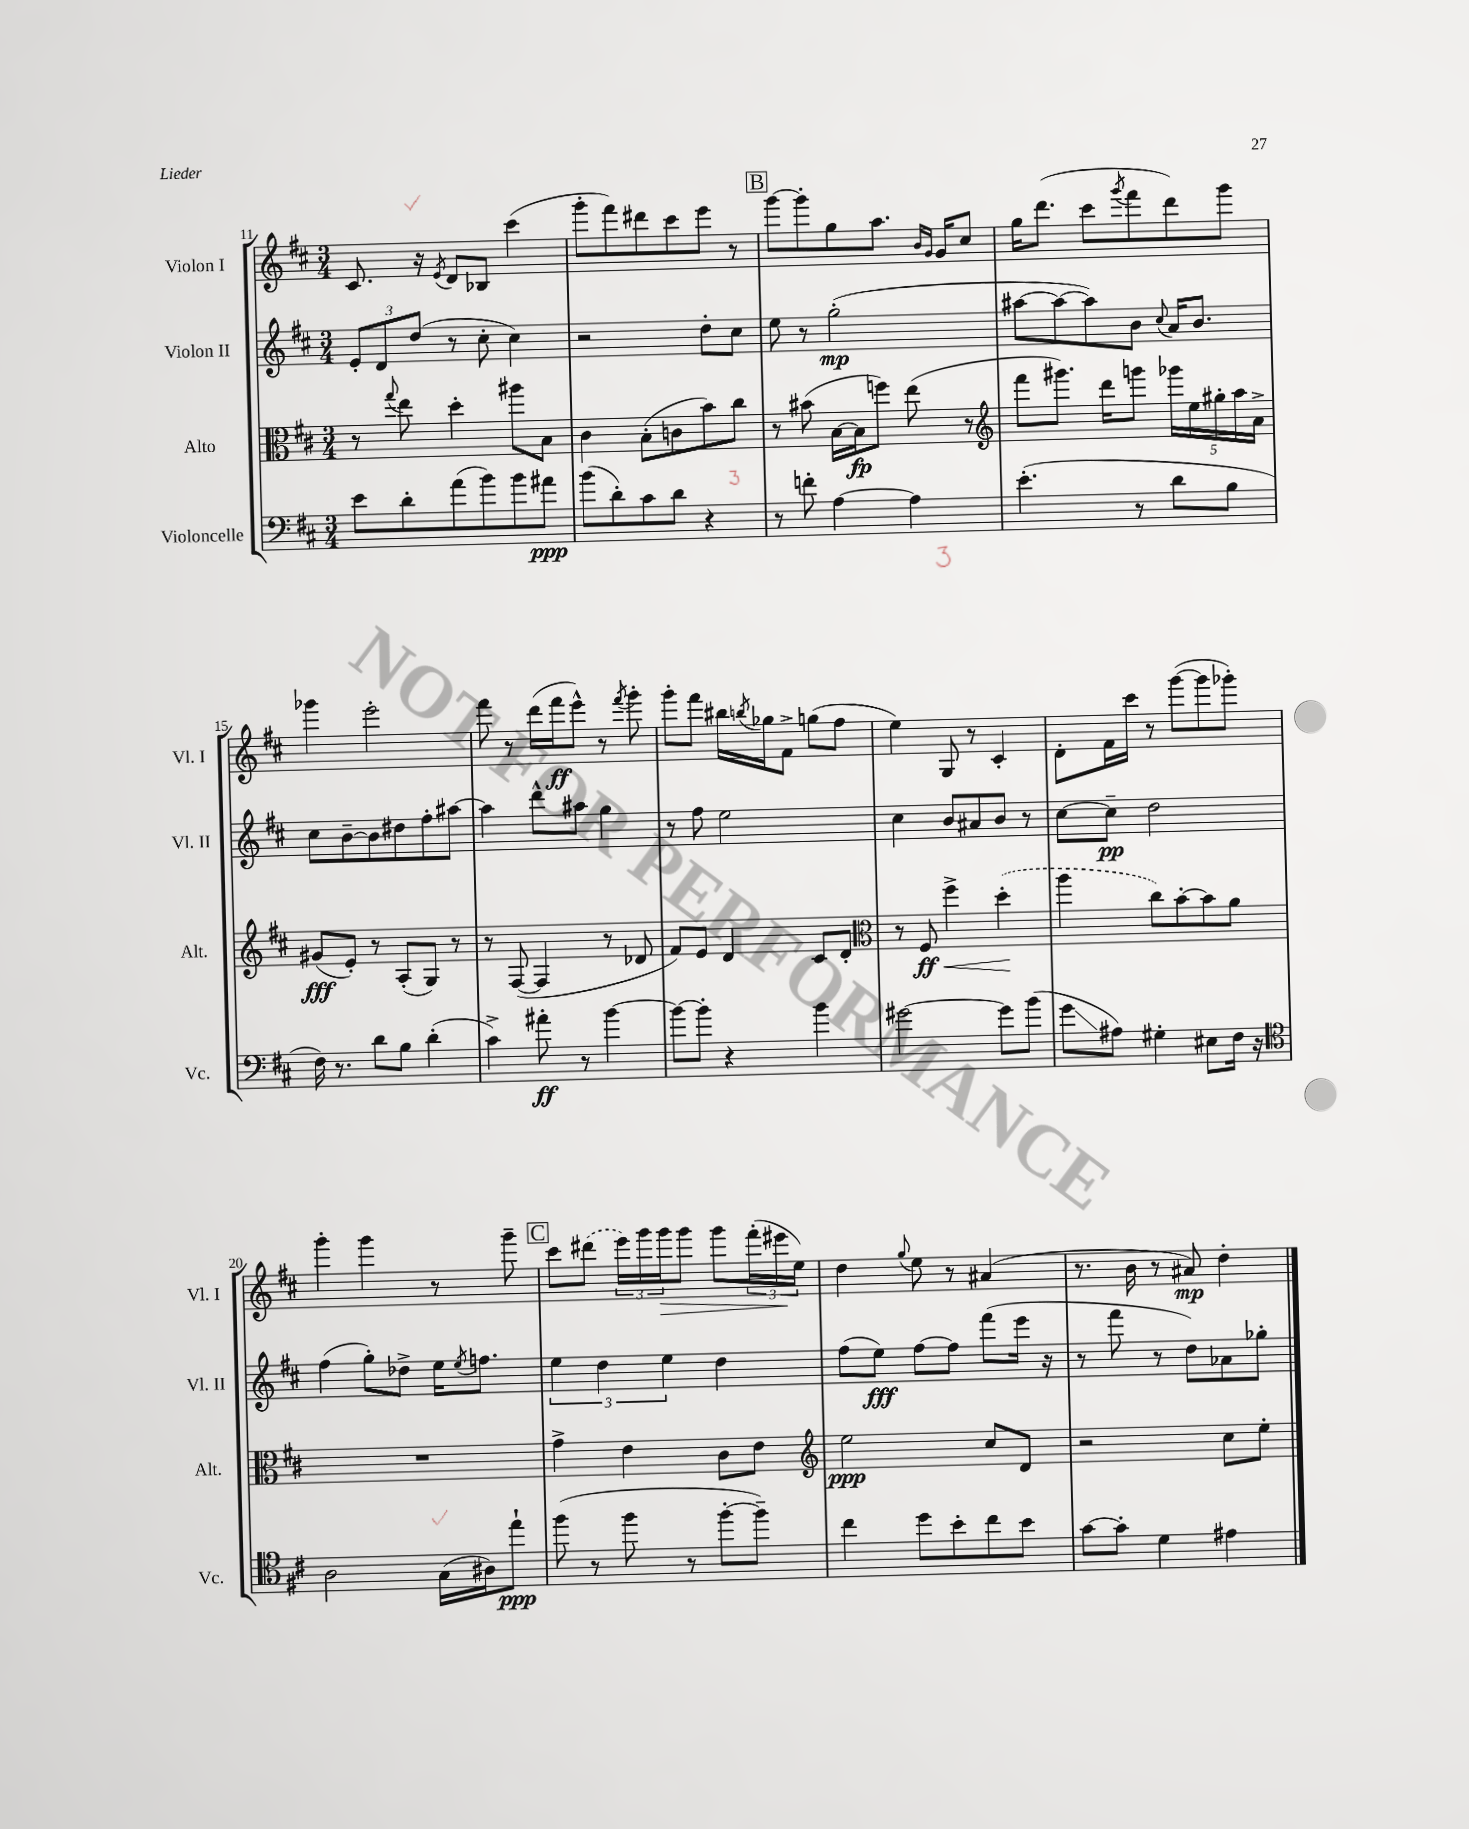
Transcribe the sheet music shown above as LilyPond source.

<<
\new StaffGroup <<
\new Staff = "s0" \with { instrumentName = "Violon I" shortInstrumentName = "Vl. I" } {
    \clef treble \key d \major \numericTimeSignature \time 3/4
    cis'8. r16 \acciaccatura { e'8 } d'8 bes8 cis'''4( |
    g'''8-. fis'''8) dis'''8 cis'''8 e'''8 r8 |
    \mark \markup { \box "B" } g'''8~ g'''8-. g''8 a''8. \grace { b'16 g'16 } g'16 cis''8 |
    g''16 d'''8.( cis'''8 \acciaccatura { g'''8 } fis'''8 d'''8) g'''8 |
    ges'''4 e'''2-. |
    fis'''8 r8 d'''16( fis'''16\ff e'''8-^) r8 \acciaccatura { fis'''8 } g'''8-. |
    g'''8-. fis'''8 bis''16 \acciaccatura { b''8 } ges''16 fis'8-> g''8( fis''8 |
    e''4) g8 r8 cis'4-. |
    d'8-. fis'16 cis'''16 r8 g'''8~( g'''8 ges'''8-.) |
    g'''4-. g'''4 r8 g'''8-- |
    \mark \markup { \box "C" } cis'''8 \once \slurDashed dis'''8( \tuplet 3/2 { e'''16) g'''16 g'''16\> } g'''8 g'''8 \tuplet 3/2 { fis'''16-.( eis'''16\! e''16) } |
    d''4 \appoggiatura { g''8 } e''8 r8 ais'4( |
    r8. b'16 r8 ais'8\mp) d''4-. \bar "|." |
}
\new Staff = "s1" \with { instrumentName = "Violon II" shortInstrumentName = "Vl. II" } {
    \clef treble \key d \major \numericTimeSignature \time 3/4
    \tuplet 3/2 { e'8-. d'8 d''8( } r8 cis''8-. cis''4) |
    r2 d''8-. cis''8 |
    \mark \markup { \box "B" } e''8 r8 g''2-.\mp( |
    ais''8~ ais''8~ ais''8) b'8 \appoggiatura { cis''8 } a'16 b'8. |
    cis''8 b'8~-- b'8 dis''8 fis''8-. ais''8~ |
    ais''4 d'''8-^ ais''8 g''4 |
    r8 fis''8 e''2 |
    cis''4 b'8 ais'8 b'8 r8 |
    cis''8~ cis''8--\pp d''2 |
    fis''4( g''8-.) des''8-> e''16 \acciaccatura { e''8 } f''8. |
    \mark \markup { \box "C" } \tuplet 3/2 { e''4 d''4 e''4 } d''4 |
    fis''8( e''8\fff) fis''8~ fis''8 fis'''8( e'''16 r16 |
    r8 fis'''8 r8 d''8) aes'8 ges''8-. \bar "|." |
}
\new Staff = "s2" \with { instrumentName = "Alto" shortInstrumentName = "Alt." } {
    \clef alto \key d \major \numericTimeSignature \time 3/4
    r8 \appoggiatura { g''8 } e''8 d''4-. ais''8 b8 |
    cis'4 b8-.( c'8 b'8) cis''8 |
    \mark \markup { \box "B" } r8 bis'8( b16~ b16\fp f''8) e''8( r8 |
    \clef treble fis'''8 gis'''8.) d'''16 g'''8 \tuplet 5/4 { ges'''16 e''16 gis''16-. a''16 a'16-> } |
    gis'8\fff( e'8-.) r8 a8-.( g8) r8 |
    r8 fis8~( fis4 r8 des'8 |
    fis'8) e'8 d'4 cis'8 d'8-. |
    \clef alto r8 fis8\ff\< fis''4-> \once \slurDashed d''4-.\!( |
    a''4 cis''8) b'8~-. b'8 a'8 |
    R2. |
    \mark \markup { \box "C" } g'4-> e'4 cis'8 e'8 |
    \clef treble e''2\ppp cis''8 d'8 |
    r2 cis''8 e''8-. \bar "|." |
}
\new Staff = "s3" \with { instrumentName = "Violoncelle" shortInstrumentName = "Vc." } {
    \clef bass \key d \major \numericTimeSignature \time 3/4
    e'8 d'8-. a'8( b'8) b'8 ais'8\ppp |
    b'8( d'8-.) cis'8 d'8 r4 |
    \mark \markup { \box "B" } r8 f'8-. a4~ a4 |
    e'4.-.( r8 d'8 b8 |
    fis16) r8. d'8 b8 d'4-.( |
    cis'4->) ais'8-.\ff r8 b'4~ |
    b'8~ b'8-. r4 b'4 |
    gis'2~ gis'8 b'8( |
    g'8\glissando ais8) gis4-. eis8 fis16 r16 |
    \clef tenor a2 g16( ais16) e''8-!\ppp |
    \mark \markup { \box "C" } fis''8( r8 fis''8 r8 fis''8~-. fis''8--) |
    cis''4 d''8 b'8-. cis''8 b'8 |
    g'8~ g'8-. d'4 eis'4 \bar "|." |
}
>>
>>
\layout { \context { \Score currentBarNumber = #11 } }
